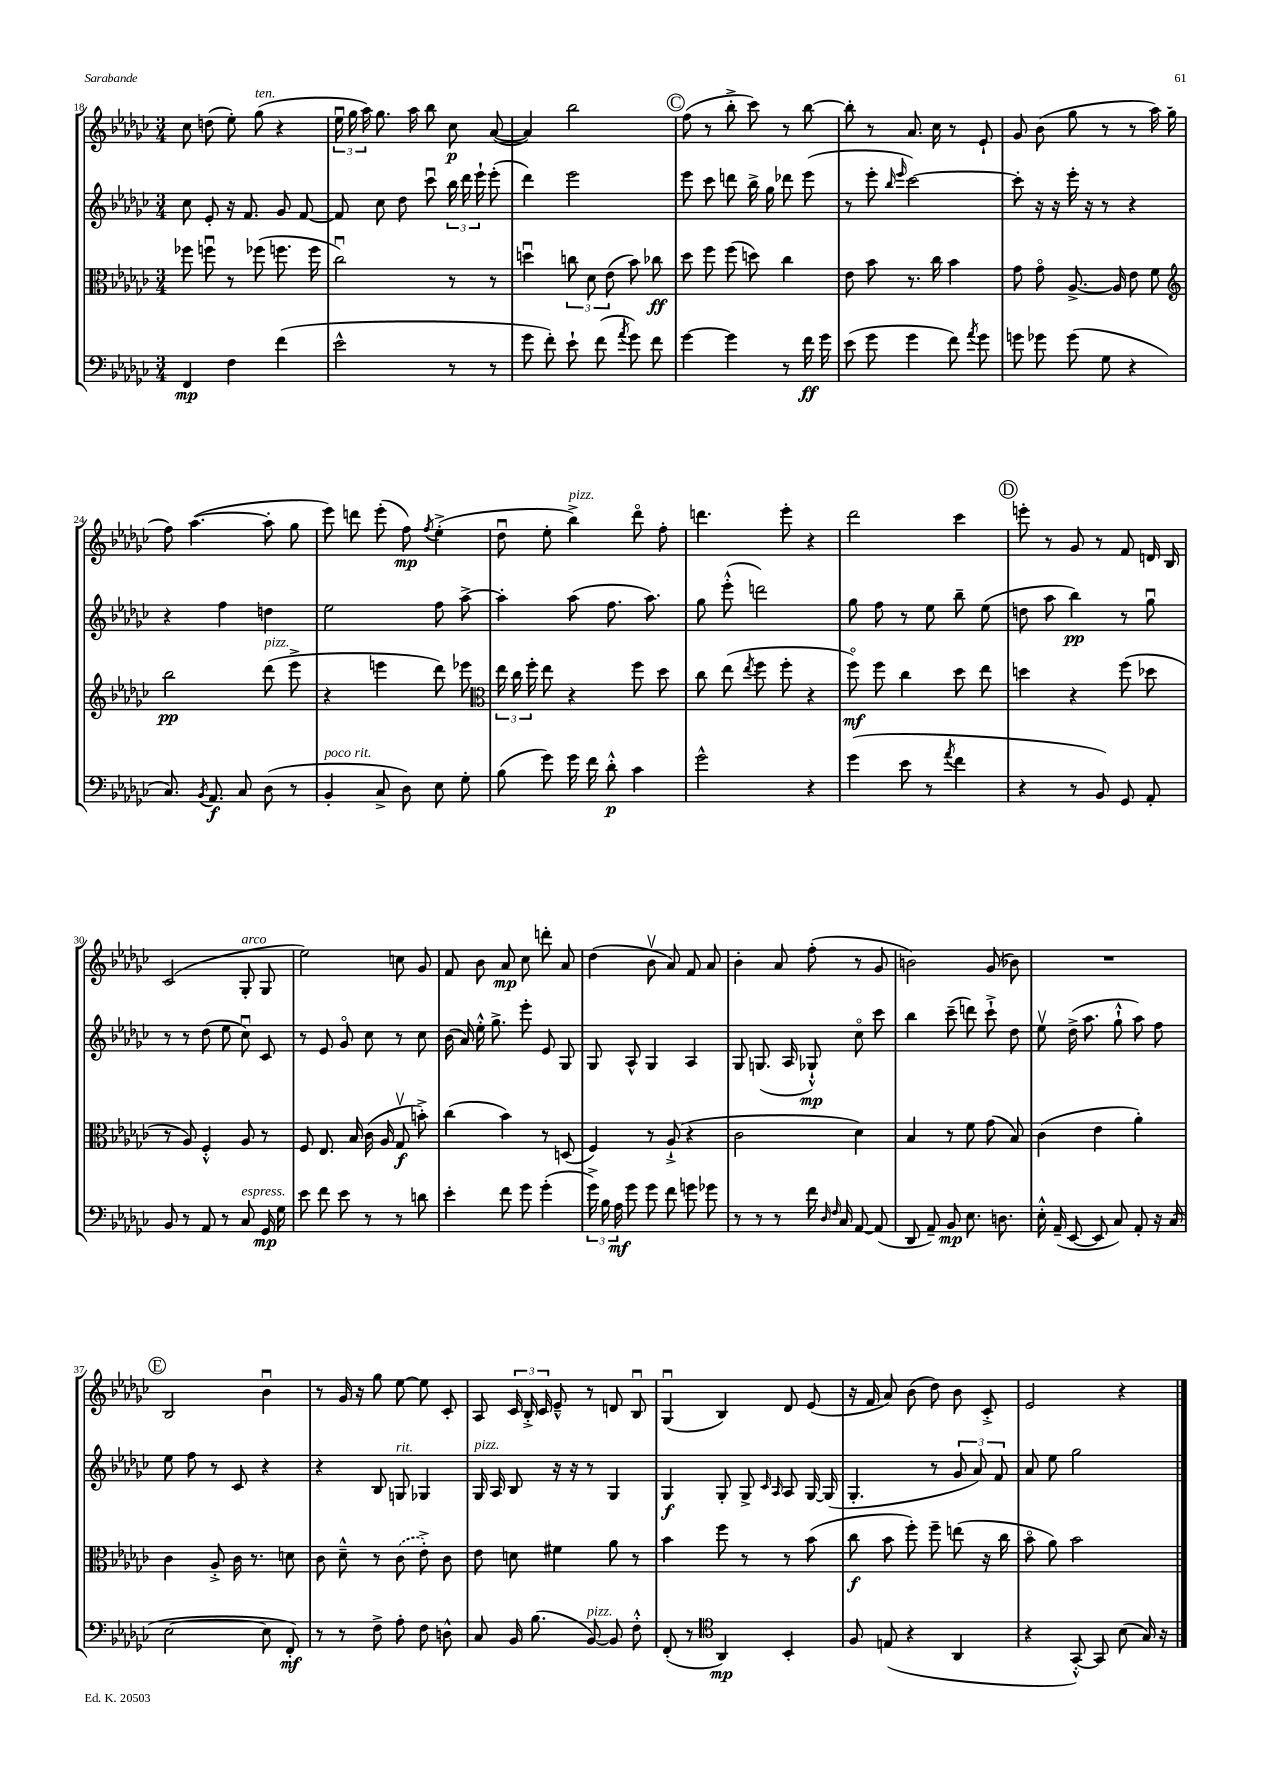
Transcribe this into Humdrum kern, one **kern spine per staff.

**kern	**dynam	**kern	**dynam	**kern	**dynam	**kern	**dynam
*part4	*part4	*part3	*part3	*part2	*part2	*part1	*part1
*staff4	*staff4	*staff3	*staff3	*staff2	*staff2	*staff1	*staff1
*clefF4	*	*clefC3	*	*clefG2	*	*clefG2	*
*k[b-e-a-d-g-c-]	*	*k[b-e-a-d-g-c-]	*	*k[b-e-a-d-g-c-]	*	*k[b-e-a-d-g-c-]	*
*M3/4	*	*M3/4	*	*M3/4	*	*M3/4	*
=18	=18	=18	=18	=18	=18	=18	=18
4FF/	mp	8ff-X\	.	8cc-\	.	8cc-\	.
.	.	8ffnu\	.	8e-'/	.	(8ddn\	.
4F\	.	8r	.	16r	.	8ee-'\)	.
.	.	.	.	8.f/	.	.	.
!	!	!	!	!	!	!LO:TX:a:i:t=ten.	!
.	.	(8ff-X\	.	.	.	(8gg-\	.
(4f\	.	8.ffn\	.	8g-/	.	4r	.
.	.	.	.	[8f/	.	.	.
.	.	16ff\	.	.	.	.	.
=19	=19	=19	=19	=19	=19	=19	=19
2e-^^\	.	2cc-u\)	.	8f/]	.	24ee-u\	.
.	.	.	.	.	.	24gg-\	.
.	.	.	.	.	.	24aa-\)	.
.	.	.	.	8cc-\	.	8.gg-\	.
.	.	.	.	8dd-\	.	.	.
.	.	.	.	.	.	16aa-\	.
.	.	.	.	8ccc-u\	.	8bb-\	.
8r	.	8r	.	24bb-\	.	8cc-\	p
.	.	.	.	24ddd-\	.	.	.
.	.	.	.	24eee-`\	.	.	.
8r	.	8r	.	(8eee-'\	.	([8a-/	.
=20	=20	=20	=20	=20	=20	=20	=20
8g-\	.	4ddnu\	.	4ddd-\)	.	4a-/])	.
8f'\)	.	.	.	.	.	.	.
8e-`\	.	12ccn\	.	2eee-\	.	2bb-\	.
.	.	12d-\	.	.	.	.	.
(8f\	.	.	.	.	.	.	.
.	.	(12e-\	.	.	.	.	.
8qa-/	.	.	.	.	.	.	.
8g-\)	.	8b-\)	.	.	.	.	.
8f\	.	8cc-X\	ff	.	.	.	.
!!LO:REH:place=s1:t=C
=21	=21	=21	=21	=21	=21	=21	=21
[4g-\	.	8dd-\	.	8eee-\	.	(8ff\	.
.	.	8ff\	.	8ccc-\	.	8r	.
4g-\]	.	(8ff\	.	8dddn\	.	8bb-'^\	.
.	.	8ddn\)	.	16bb-^\	.	8ccc-\)	.
.	.	.	.	16gg-\	.	.	.
8r	.	4cc-\	.	8ddd-X\	.	8r	.
16f\	ff	.	.	(8eee-\	.	[8bb-\	.
16g-\	.	.	.	.	.	.	.
=22	=22	=22	=22	=22	=22	=22	=22
(8e-\	.	8e-\	.	8r	.	8bb-'\]	.
8g-\	.	8b-\	.	8eee-'\	.	8r	.
.	.	.	.	16qqbb-/	.	.	.
.	.	.	.	16qqeee-/	.	.	.
4g-\	.	8.r	.	[2ccc-\)	.	8.a-/	.
.	.	16cc-\	.	.	.	16cc-\	.
8f\)	.	4b-\	.	.	.	8r	.
8qa-/	.	.	.	.	.	.	.
8g-\	.	.	.	.	.	8e-`/	.
=23	=23	=23	=23	=23	=23	=23	=23
8gn\	.	8g-\	.	8ccc-'\]	.	8g-/	.
8g-X\	.	8g-\	.	16r	.	(8b-\	.
.	.	.	.	16r	.	.	.
(8g-\	.	[8.A-^/	.	16eee-'\	.	8gg-\	.
.	.	.	.	16r	.	.	.
8G-\	.	.	.	8r	.	8r	.
.	.	16A-/]	.	.	.	.	.
4r	.	8e-\	.	4r	.	8r	.
.	.	8f\	.	.	.	16aa-\)	.
.	.	.	.	.	.	(16gg-\	.
!!LO:LB:g=z
=24	=24	=24	=24	=24	=24	=24	=24
*	*	*clefG2	*	*	*	*	*
8.C-/)	.	2bb-\	pp	4r	.	8ff\)	.
.	.	.	.	.	.	([4.aa-\	.
8qBB-/	.	.	.	.	.	.	.
8.AA-/	f	.	.	.	.	.	.
.	.	.	.	4ff\	.	.	.
8C-/	.	.	.	.	.	.	.
!	!	!LO:TX:a:i:t=pizz.	!	!	!	!	!
(8D-\	.	(8ddd-\	.	4ddn\	.	8aa-'\]	.
8r	.	8eee-^\	.	.	.	8gg-\	.
=25	=25	=25	=25	=25	=25	=25	=25
!LO:TX:a:i:t=poco rit.	!	!	!	!	!	!	!
4BB-'/	.	4r	.	2ee-\	.	8eee-\)	.
.	.	.	.	.	.	8dddn\	.
8C-^/	.	4eeen\	.	.	.	(8eee-'\	.
8D-\)	.	.	.	.	.	8ff\)	mp
.	.	.	.	.	.	8qff/	.
8E-\	.	8ddd-\)	.	8ff\	.	(4ee-'^\	.
8G-'\	.	8eee-X\	.	[8aa-^\	.	.	.
=26	=26	=26	=26	=26	=26	=26	=26
*	*	*clefC3	*	*	*	*	*
(8B-\	.	24ee-\	.	4aa-'\]	.	8dd-u\	.
.	.	24cc-\	.	.	.	.	.
.	.	24ff'\	.	.	.	.	.
8g-\)	.	8ee-\	.	.	.	8ee-'\	.
!	!	!	!	!	!	!LO:TX:a:i:t=pizz.	!
16g-\	.	4r	.	(8aa-\	.	4bb-^\)	.
16f\	.	.	.	.	.	.	.
8d-'^^\	p	.	.	8.ff\	.	.	.
4c-\	.	8ff\	.	.	.	8ddd-\	.
.	.	.	.	8.aa-\)	.	.	.
.	.	8dd-\	.	.	.	8ff'\	.
=27	=27	=27	=27	=27	=27	=27	=27
2g-^^\	.	8cc-\	.	8gg-\	.	4.dddn\	.
.	.	(8ee-\	.	(8eee-'^^\	.	.	.
.	.	8qee-/	.	.	.	.	.
.	.	8ff\	.	2dddn\)	.	.	.
.	.	8ff'\	.	.	.	8eee-'\	.
4r	.	4r	.	.	.	4r	.
=28	=28	=28	=28	=28	=28	=28	=28
(4g-\	.	8ff\)	mf	8gg-\	.	2ddd-\	.
.	.	8ff\	.	8ff\	.	.	.
8e-\	.	4cc-\	.	8r	.	.	.
8r	.	.	.	8ee-\	.	.	.
8qa-/	.	.	.	.	.	.	.
4f\	.	8dd-\	.	8bb-~\	.	4ccc-\	.
.	.	8ee-\	.	(8ee-\	.	.	.
!!LO:REH:place=s1:t=D
=29	=29	=29	=29	=29	=29	=29	=29
4r	.	4ddn\	.	8ddn\	.	8eeen'\	.
.	.	.	.	8aa-\	.	8r	.
8r	.	4r	.	4bb-\)	pp	8g-/	.
8BB-/)	.	.	.	.	.	8r	.
8GG-/	.	(8ff\	.	8r	.	8f/	.
8AA-'/	.	8dd-X\	.	8gg-u\	.	16dn/	.
.	.	.	.	.	.	16B-/	.
!!LO:LB:g=z
=30	=30	=30	=30	=30	=30	=30	=30
8BB-/	.	8r	.	8r	.	(2c-/	.
8r	.	8A-/)	.	8r	.	.	.
8AA-/	.	4F'^^/	.	(8dd-\	.	.	.
8r	.	.	.	8ee-\	.	.	.
!	!	!	!	!	!	!LO:TX:a:i:t=arco	!
!LO:TX:a:i:t=espress.	!	!	!	!	!	!	!
8C-/	.	8A-/	.	8cc-u\)	.	8G-'/	.
16GG-/	mp	8r	.	8c-/	.	8G-/	.
16G-\	.	.	.	.	.	.	.
=31	=31	=31	=31	=31	=31	=31	=31
8e-\	.	8F/	.	8r	.	2ee-\)	.
8f\	.	8.E-/	.	8e-/	.	.	.
8e-\	.	.	.	8g-/	.	.	.
.	.	16B-/	.	.	.	.	.
8r	.	(16c-\	.	8cc-\	.	.	.
.	.	16A-/	.	.	.	.	.
8r	.	8G-v/	f	8r	.	8ccn\	.
8dn\	.	8bn'^\)	.	8cc-\	.	8g-/	.
=32	=32	=32	=32	=32	=32	=32	=32
4e-'\	.	(4cc-\	.	(16b-\	.	8f/	.
.	.	.	.	16a-/)	.	.	.
.	.	.	.	16ee-'^^\	.	8b-\	.
.	.	.	.	8.gg-^\	.	.	.
8f\	.	4b-\)	.	.	.	8a-/	mp
8g-\	.	.	.	8eee-'\	.	8cc-\	.
(4g-'\	.	8r	.	8e-/	.	8dddn'\	.
.	.	(8Dn/	.	8G-/	.	8a-/	.
=33	=33	=33	=33	=33	=33	=33	=33
24g-^\)	.	4F/)	.	8G-/	.	(4dd-\	.
24B-\	.	.	.	.	.	.	.
24A-\	mf	.	.	.	.	.	.
8g-\	.	.	.	8A-^^/	.	.	.
8g-\	.	8r	.	4G-/	.	8b-v\	.
8f\	.	(8A-`^/	.	.	.	8a-/)	.
8gn\	.	4r	.	4A-/	.	8f/	.
8g-X\	.	.	.	.	.	8a-/	.
=34	=34	=34	=34	=34	=34	=34	=34
8r	.	2c-\	.	8G-/	.	4b-'\	.
8r	.	.	.	(8.Gn/	.	.	.
8r	.	.	.	.	.	8a-/	.
.	.	.	.	16A-/	.	.	.
16f\	.	.	.	8G-X`^^/)	mp	(8ff'\	.
16qqD-/	.	.	.	.	.	.	.
16qqF/	.	.	.	.	.	.	.
16C-/	.	.	.	.	.	.	.
[8AA-/	.	4d-\)	.	8cc-\	.	8r	.
(8AA-/]	.	.	.	8ccc-\	.	8g-/	.
=35	=35	=35	=35	=35	=35	=35	=35
8DD-/	.	4B-/	.	4bb-\	.	2bn\)	.
8AA-~/)	.	.	.	.	.	.	.
8BB-/	mp	8r	.	(8ccc-~\	.	.	.
8.E-\	.	8f\	.	8dddn\)	.	.	.
.	.	(8g-\	.	8ccc-`^\	.	(8g-/	.
8.Dn\	.	.	.	.	.	.	.
.	.	8B-/)	.	8dd-\	.	8b-X\)	.
=36	=36	=36	=36	=36	=36	=36	=36
16E-'^^\	.	(4c-\	.	8ee-v\	.	2.r	.
(16AA-~/	.	.	.	.	.	.	.
[8EE-/	.	.	.	(16dd-^\	.	.	.
.	.	.	.	8.aa-\	.	.	.
8EE-/]	.	4e-\	.	.	.	.	.
8C-/)	.	.	.	8gg-`^^\	.	.	.
8AA-'/	.	4a-'\)	.	8aa-\)	.	.	.
16r	.	.	.	8ff\	.	.	.
(16C-/	.	.	.	.	.	.	.
!!LO:LB:g=z
!!LO:REH:place=s1:t=E
=37	=37	=37	=37	=37	=37	=37	=37
[2E-\	.	4c-\	.	8ee-\	.	2B-/	.
.	.	.	.	8ff\	.	.	.
.	.	8A-'^/	.	8r	.	.	.
.	.	16c-\	.	8c-/	.	.	.
.	.	8.r	.	.	.	.	.
8E-\]	.	.	.	4r	.	4b-u\	.
8FF'/)	mf	8dn\	.	.	.	.	.
=38	=38	=38	=38	=38	=38	=38	=38
8r	.	8c-\	.	4r	.	8r	.
8r	.	8d-~^^\	.	.	.	16g-/	.
.	.	.	.	.	.	16r	.
8F^\	.	8r	.	8B-/	.	8gg-\	.
!	!	!	!	!LO:TX:a:i:t=rit.	!	!	!
8A-'\	.	(8c-\	.	8Gn/	.	[8ee-\	.
8F\	.	8e-'^\)	.	4G-X/	.	8ee-\]	.
8Dn^^\	.	8c-\	.	.	.	8c-'/	.
=39	=39	=39	=39	=39	=39	=39	=39
!	!	!	!	!LO:TX:a:i:t=pizz.	!	!	!
8C-/	.	8e-\	.	16G-/	.	8A-/	.
.	.	.	.	16A-/	.	.	.
16BB-/	.	8dn\	.	8B-/	.	24c-/	.
.	.	.	.	.	.	24B-'^/	.
(8.B-\	.	.	.	.	.	.	.
.	.	.	.	.	.	24c-/	.
.	.	4f#X\	.	16r	.	8e-~^^/	.
.	.	.	.	16r	.	.	.
!LO:TX:a:i:t=pizz.	!	!	!	!	!	!	!
[8BB-/)	.	.	.	8r	.	8r	.
8BB-/]	.	8a-\	.	4G-/	.	8dn/	.
8F'^^\	.	8r	.	.	.	8B-u/	.
=40	=40	=40	=40	=40	=40	=40	=40
(8FF'/	.	4b-\	.	4G-/	f	(4G-u/	.
8r	.	.	.	.	.	.	.
*clefC4	*	*	*	*	*	*	*
4AA-/)	mp	8ff\	.	8G-'/	.	4B-/)	.
.	.	8r	.	8G-^/	.	.	.
.	.	.	.	16qqc-/	.	.	.
.	.	.	.	16qqA-/	.	.	.
4BB-'/	.	8r	.	8A-/	.	8d-/	.
.	.	(8b-\	.	[16G-/	.	(8e-/	.
.	.	.	.	(16G-/]	.	.	.
=41	=41	=41	=41	=41	=41	=41	=41
8F/	.	8cc-\	f	4.G-'/	.	16r	.
.	.	.	.	.	.	16f/	.
(8En/	.	8b-\	.	.	.	8a-/)	.
4r	.	8ff'\)	.	.	.	(8b-\	.
.	.	8ff~\	.	8r	.	8dd-\)	.
4AA-/	.	(8een\	.	12g-/	.	8b-\	.
.	.	.	.	12a-/)	.	.	.
.	.	16r	.	.	.	8c-'^/	.
.	.	.	.	12f/	.	.	.
.	.	16cc-\	.	.	.	.	.
=42	=42	=42	=42	=42	=42	=42	=42
4r	.	8b-\	.	8a-/	.	2e-/	.
.	.	8a-\)	.	8ee-\	.	.	.
[8GG-'^^/)	.	2b-\	.	2gg-\	.	.	.
8GG-/]	.	.	.	.	.	.	.
(8B-\	.	.	.	.	.	4r	.
16G-/)	.	.	.	.	.	.	.
16r	.	.	.	.	.	.	.
==	==	==	==	==	==	==	==
*-	*-	*-	*-	*-	*-	*-	*-
